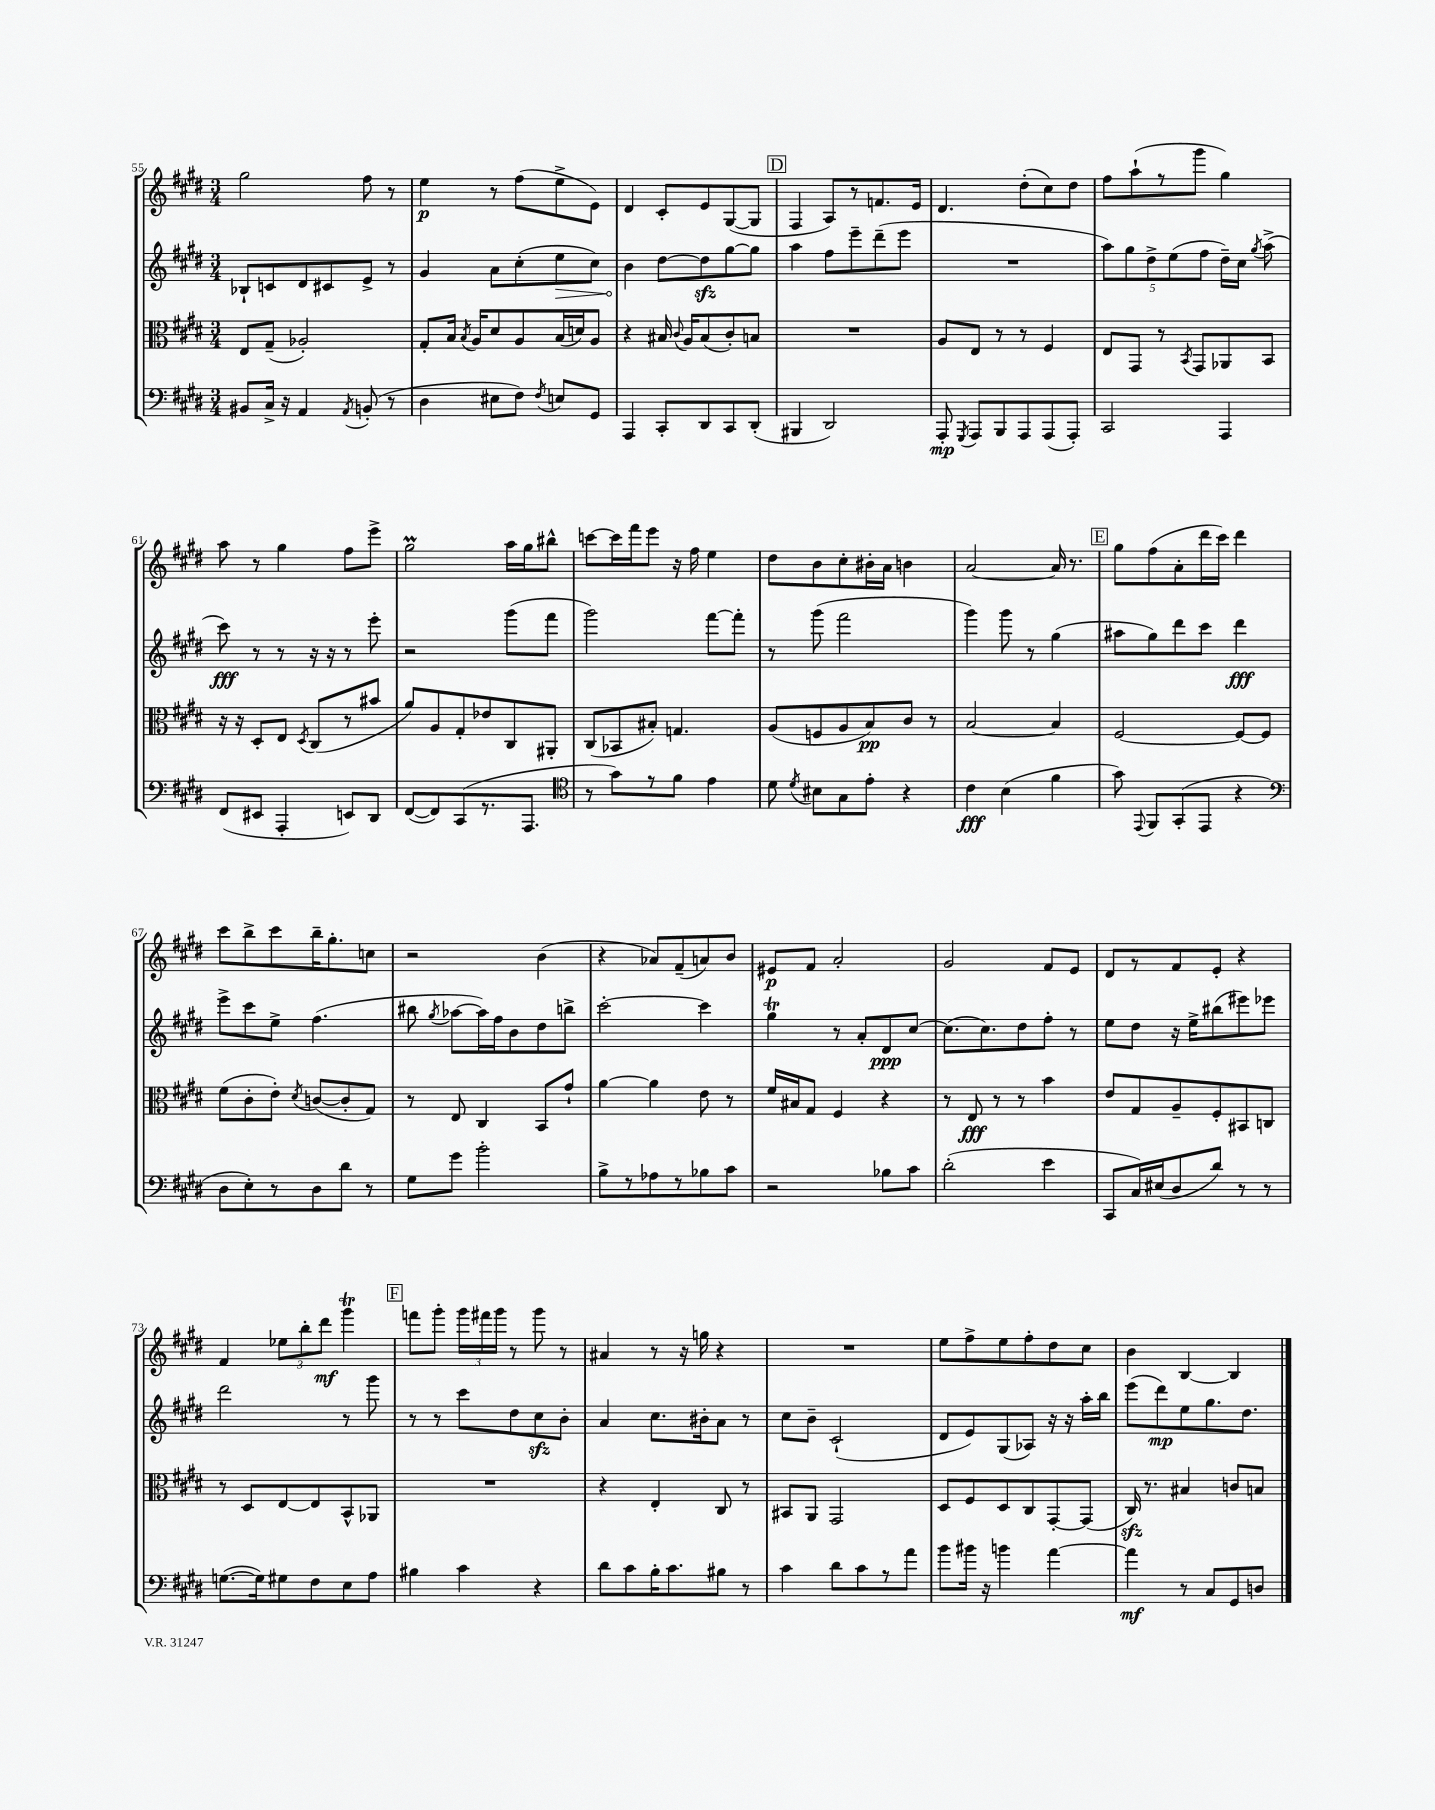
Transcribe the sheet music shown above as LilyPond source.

<<
\new StaffGroup <<
\new Staff = "s0" {
    \clef treble \key e \major \numericTimeSignature \time 3/4
    \autoBeamOff gis''2 fis''8 r8 |
    e''4\p r8 fis''8[( e''8-> e'8]) |
    dis'4 cis'8[-. e'8 gis8~( gis8] |
    \mark \markup { \box "D" } fis4 a8[) r8 f'8. e'16] |
    dis'4. dis''8[-.( cis''8) dis''8] |
    fis''8[ a''8-!( r8 gis'''8] gis''4) |
    a''8 r8 gis''4 fis''8[ e'''8]-> |
    gis''2\prall a''16[ gis''16 bis''8]-^ |
    c'''8[~ c'''16 fis'''16 e'''8] r16 fis''16 e''4 |
    dis''8[ b'8 cis''8-. bis'16-. a'16] b'4 |
    a'2~ a'16 r8. |
    \mark \markup { \box "E" } gis''8[ fis''8( a'8-. dis'''16 cis'''16]) dis'''4 |
    cis'''8[ b''8-> cis'''8 b''16-- gis''8.-. c''8] |
    r2 b'4( |
    r4 aes'8[) fis'8--( a'8) b'8] |
    eis'8[\p fis'8] a'2-. |
    gis'2 fis'8[ e'8] |
    dis'8[ r8 fis'8 e'8]-. r4 |
    fis'4 \tuplet 3/2 { ees''8[ b''8-. dis'''8]\mf } gis'''4\trill |
    \mark \markup { \box "F" } f'''8[ gis'''8]-. \tuplet 3/2 { gis'''16[ fis'''16 gis'''16] } r8 gis'''8 r8 |
    ais'4 r8 r16 g''16 r4 |
    R2. |
    e''8[ fis''8-> e''8 fis''8-. dis''8 cis''8] |
    b'4 b4~ b4 \bar "|." |
}
\new Staff = "s1" {
    \clef treble \key e \major \numericTimeSignature \time 3/4
    \autoBeamOff bes8[-! c'8 dis'8 cis'8 e'8]-> r8 |
    gis'4 a'8[ cis''8-.( \once \override Hairpin.circled-tip = ##t e''8\> cis''8]) |
    b'4\! dis''8[~ dis''8\sfz gis''8~ gis''8] |
    \mark \markup { \box "D" } a''4 fis''8[ e'''8-- dis'''8--( e'''8] |
    R2. |
    \tuplet 5/4 { a''8[) gis''8 dis''8-> e''8( fis''8] } dis''16[--) cis''16] \acciaccatura { gis''8 } a''8->( |
    cis'''8\fff) r8 r8 r16 r16 r8 e'''8-. |
    r2 gis'''8[( fis'''8] |
    gis'''2) fis'''8[~ fis'''8]-. |
    r8 gis'''8( fis'''2 |
    gis'''4) gis'''8 r8 gis''4( |
    \mark \markup { \box "E" } ais''8[ gis''8) dis'''8 cis'''8] dis'''4\fff |
    e'''8[-> cis'''8 e''8]-> fis''4.( |
    bis''8 \acciaccatura { gis''8 } aes''8[~ aes''16) fis''16 b'8 dis''8 b''8]-> |
    cis'''2~-. cis'''4 |
    gis''4\trill r8 a'8[-. dis'8\ppp cis''8]~ |
    cis''8.[( cis''8.) dis''8 fis''8]-. r8 |
    e''8[ dis''8] r16 e''16[-> bis''8( eis'''8) ees'''8] |
    dis'''2 r8 gis'''8 |
    \mark \markup { \box "F" } r8 r8 cis'''8[ dis''8 cis''8\sfz b'8]-. |
    a'4 cis''8.[ bis'16-. a'8] r8 |
    cis''8[ b'8]-- cis'2-!( |
    dis'8[ e'8) gis8( aes8]) r16 r16 a''16[-. b''16] |
    e'''8[( dis'''8\mp) e''8 gis''8. dis''8.] \bar "|." |
}
\new Staff = "s2" {
    \clef alto \key e \major \numericTimeSignature \time 3/4
    \autoBeamOff e8[ gis8]--( aes2-.) |
    gis8[-. b16] \acciaccatura { b8 } a16[ dis'8 a8 b16( d'16) a8] |
    r4 bis16 \appoggiatura { cis'8 } a16[ bis8( cis'8-.) b8] |
    \mark \markup { \box "D" } R2. |
    a8[ e8] r8 r8 fis4 |
    e8[ gis,8] r8 \acciaccatura { b,8 } gis,8[ aes,8 b,8] |
    r16 r16 dis8[-. e8] \acciaccatura { dis8 } cis8[( r8 bis'8] |
    a'8[) a8 gis8-. ees'8 cis8 ais,8]-. |
    cis8[( bes,8 bis8]-.) g4. |
    a8[( f8 a8 b8\pp) cis'8] r8 |
    b2~ b4 |
    \mark \markup { \box "E" } fis2~ fis8[~ fis8] |
    fis'8[( cis'8-. e'8]-.) \acciaccatura { dis'8 } c'8[~( c'8-. gis8]) |
    r8 e8 cis4 b,8[ gis'8]-! |
    a'4~ a'4 e'8 r8 |
    fis'16[ bis16 gis8] fis4 r4 |
    r8 e8\fff r8 r8 b'4 |
    e'8[ gis8 a8-- fis8-. bis,8 c8] |
    r8 dis8[ e8~ e8 b,8-^ aes,8] |
    \mark \markup { \box "F" } R2. |
    r4 e4-. cis8 r8 |
    bis,8[ a,8] gis,2 |
    dis8[ fis8 dis8 cis8 gis,8~-. gis,8]( |
    cis16\sfz) r8. bis4 c'8[ b8] \bar "|." |
}
\new Staff = "s3" {
    \clef bass \key e \major \numericTimeSignature \time 3/4
    \autoBeamOff bis,8[ cis16]-> r16 a,4 \acciaccatura { a,8 } b,8-.( r8 |
    dis4 eis8[ fis8]) \acciaccatura { fis8 } e8[ gis,8] |
    a,,4 cis,8[-. dis,8 cis,8 dis,8]-.( |
    \mark \markup { \box "D" } bis,,4 dis,2) |
    a,,8-.\mp \acciaccatura { gis,,8 } a,,8[ b,,8 a,,8 a,,8( a,,8]-.) |
    cis,2 a,,4 |
    fis,8[( eis,8] a,,4-. e,8[) dis,8] |
    fis,8[~( fis,8) cis,8( r8. a,,8.] |
    \clef tenor r8 gis'8[) r8 fis'8] e'4 |
    dis'8 \acciaccatura { dis'8 } bis8[ gis8 e'8]-. r4 |
    cis'4\fff b4( fis'4 |
    \mark \markup { \box "E" } gis'8) \appoggiatura { e,8 } fis,8[ gis,8-.( e,8] r4 |
    \clef bass dis8[ e8-.) r8 dis8 dis'8] r8 |
    gis8[ gis'8] b'2-. |
    b8[-> r8 aes8 r8 bes8 cis'8] |
    r2 bes8[ cis'8] |
    dis'2-.( e'4 |
    cis,8[ cis16) eis16( dis8 dis'8]) r8 r8 |
    g8.[~( g16) gis8 fis8 e8 a8] |
    \mark \markup { \box "F" } bis4 cis'4 r4 |
    dis'8[ cis'8 b16-. cis'8. bis8] r8 |
    cis'4 dis'8[ cis'8 r8 a'8] |
    b'8[ bis'16] r16 b'4 a'4~ |
    a'4\mf r8 cis8[ gis,8 d8] \bar "|." |
}
>>
>>
\layout { \context { \Score currentBarNumber = #55 } }
